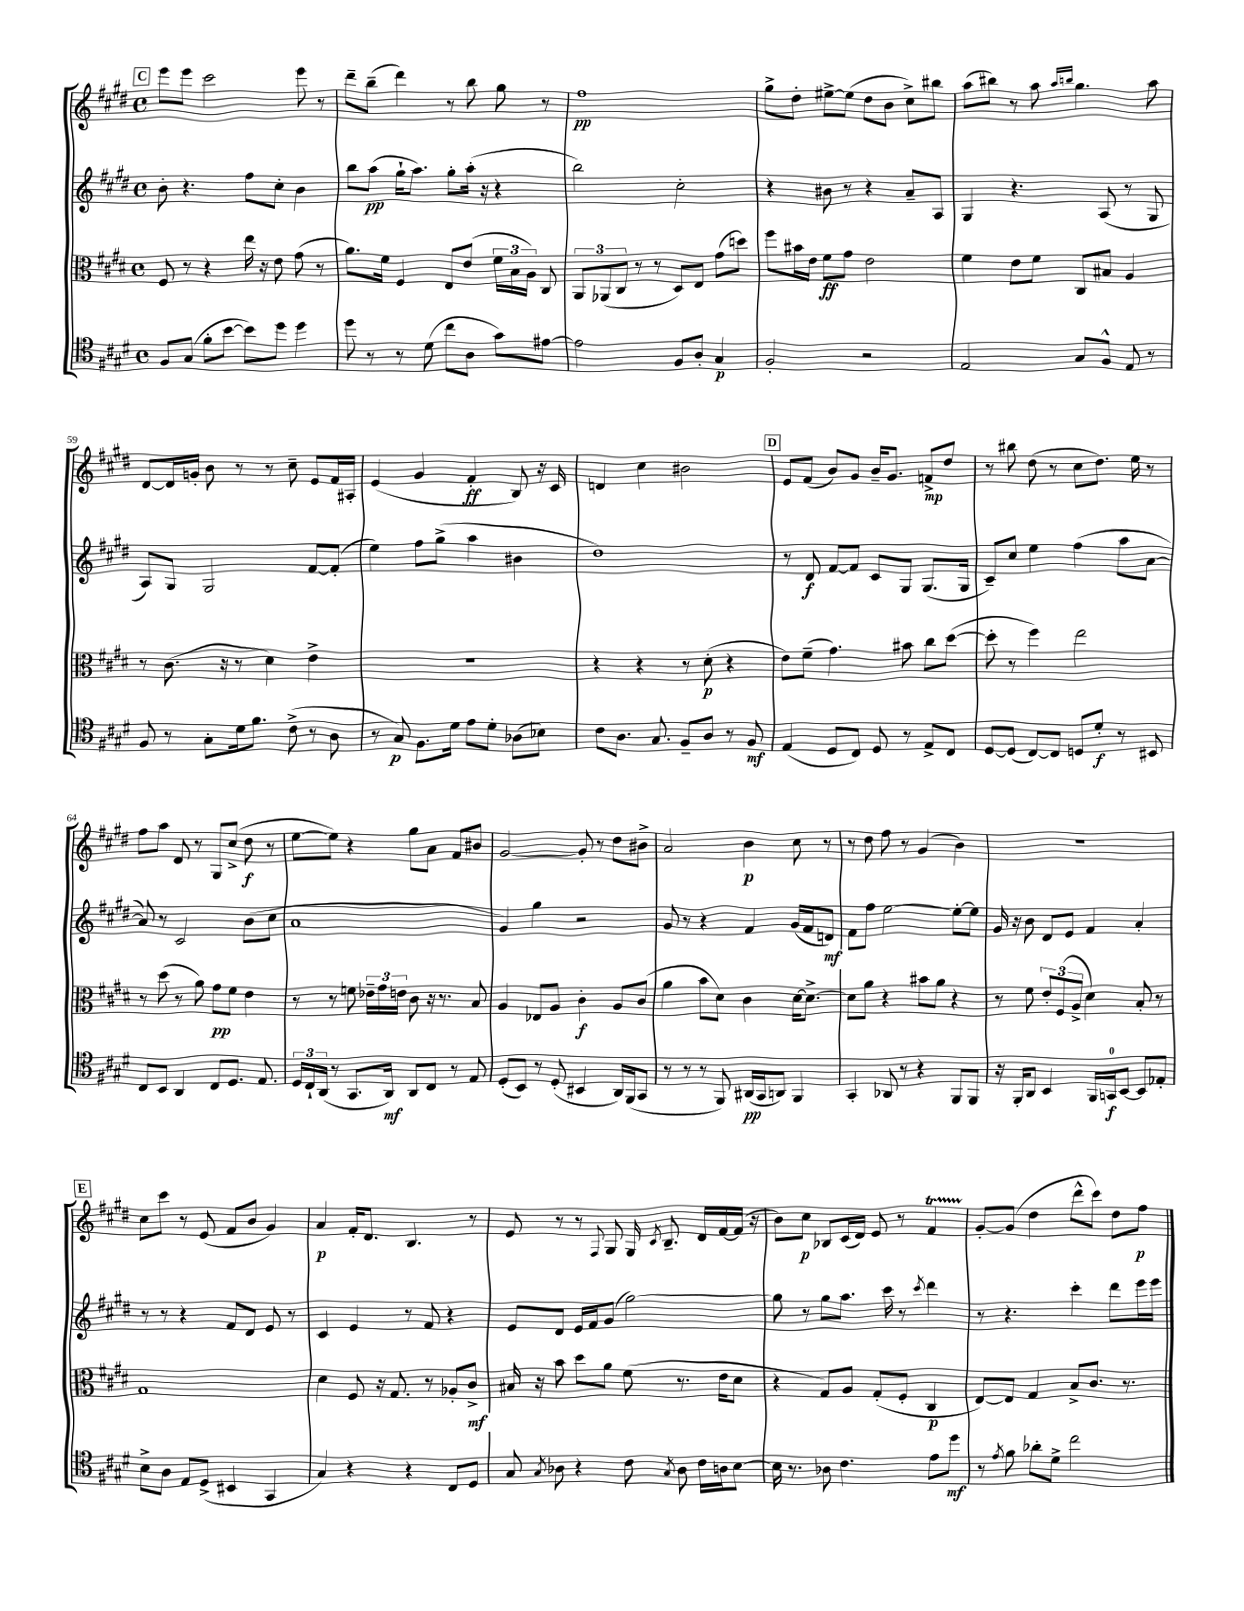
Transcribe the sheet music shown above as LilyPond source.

<<
\new StaffGroup <<
\new Staff = "s0" {
    \clef treble \key e \major \defaultTimeSignature \time 4/4
    \autoBeamOff \mark \markup { \box "C" } e'''8[ e'''8] cis'''2 e'''8 r8 |
    dis'''8[-- b''8]--( dis'''4) r8 b''8 gis''8 r8 |
    fis''1\pp |
    gis''8[-> dis''8]-. eis''8[~-> eis''8]( dis''8[ b'8] cis''8[->) bis''8] |
    a''8[( bis''8]) r8 a''8 \grace { a''16[ b''16] } gis''4. a''8 |
    dis'8[~ dis'16 g'16]-. b'8 r8 r8 cis''8-- e'8[ fis'16 ais16]-. |
    e'4( gis'4 fis'4-.\ff b8) r16 cis'16 |
    d'4 cis''4 bis'2 |
    \mark \markup { \box "D" } e'8[ fis'8]( b'8[) gis'8] b'16[-- gis'8.] f'8[->\mp dis''8] |
    r8 bis''8 dis''8( r8 cis''8[ dis''8.]) e''16 r8 |
    fis''8[ a''8] dis'8 r8 gis8[ cis''8]->( dis''8\f r8 |
    e''8[~ e''8]) r4 gis''8[ a'8] fis'8[ bis'8] |
    gis'2~ gis'8-. r8 dis''8[ bis'8]-> |
    a'2 b'4\p cis''8 r8 |
    r8 dis''8 fis''8 r8 gis'4( b'4) |
    R1 |
    \mark \markup { \box "E" } cis''8[ cis'''8] r8 e'8( fis'8[ b'8] gis'4) |
    a'4\p fis'16[-. dis'8.] b4. r8 |
    e'8 r8 r8 \appoggiatura { fis8 } gis8 gis16 \acciaccatura { cis'8 } b8.-- dis'16[ fis'16~ fis'16]( r16 |
    b'8[) cis''8]\p bes8[ cis'16( dis'16]) e'8 r8 fis'4\startTrillSpan |
    gis'8[~-.\stopTrillSpan gis'8]( dis''4 dis'''8[-^ cis'''8]) dis''8[ fis''8]\p \bar "|." |
}
\new Staff = "s1" {
    \clef treble \key e \major \defaultTimeSignature \time 4/4
    \autoBeamOff \mark \markup { \box "C" } b'8-. r4. fis''8[ cis''8]-. b'4 |
    b''8[ a''8]\pp( gis''16[-! a''8.]) gis''8[-. a''16]-.( r16 r4 |
    b''2) cis''2-. |
    r4 bis'8 r8 r4 a'8[-- a8] |
    gis4 r4. a8( r8 gis8 |
    a8[) gis8] gis2 fis'8[~ fis'8]-.( |
    e''4) fis''8[ gis''8]->( a''4 bis'4 |
    dis''1) |
    \mark \markup { \box "D" } r8 dis'8\f fis'8[~ fis'8] cis'8[ gis8] gis8.[( gis16] |
    cis'8[--) cis''8] e''4 fis''4( a''8[ a'8]~ |
    a'8) r8 cis'2 b'8[( cis''8] |
    a'1 |
    gis'4) gis''4 r2 |
    gis'8 r8 r4 fis'4 gis'16[( fis'16 d'8]\mf) |
    fis'8[ fis''8] e''2~ e''8[~-. e''8] |
    gis'16 r16 b'8 dis'8[ e'8] fis'4 a'4-. |
    \mark \markup { \box "E" } r8 r8 r4 fis'8[ dis'8] e'8 r8 |
    cis'4 e'4 r8 fis'8 r4 |
    e'8[ dis'8] e'16[ fis'16 gis'8]( gis''2~) |
    gis''8 r8 gis''8[ a''8.] cis'''16 r8 \acciaccatura { cis'''8 } dis'''4 |
    r8 r4. cis'''4-. dis'''8[ e'''16 e'''16] \bar "|." |
}
\new Staff = "s2" {
    \clef alto \key e \major \defaultTimeSignature \time 4/4
    \autoBeamOff \mark \markup { \box "C" } fis8 r8 r4 e''16 r16 e'8 gis'8( r8 |
    a'8.[) fis'16] fis4 e8[ e'8]( \tuplet 3/2 { fis'16[ b16 a16]) } cis8 |
    \tuplet 3/2 { a,8[ aes,8( cis8] } r8 r8 dis8[) e8] gis'8[( d''8]) |
    fis''8[ bis'16 e'16] fis'8[\ff gis'8] e'2 |
    fis'4 e'8[ fis'8] cis8[ bis8] a4 |
    r8 cis'8.( r16 r8 dis'4) e'4-> |
    R1 |
    r4 r4 r8 dis'8-.\p( r4 |
    \mark \markup { \box "D" } e'8[) fis'8]--( gis'4.) bis'8 cis''8[ dis''8]~( |
    dis''8-. r8 fis''4) e''2 |
    r8 dis''8( r8 a'8) gis'8[\pp fis'8] e'4 |
    r8 r8 f'8 \tuplet 3/2 { ees'16[-- gis'16 e'16] } cis'8 r16 r8. b8 |
    a4 ees8[ a8] cis'4-.\f a8[ cis'8]( |
    a'4 b'8[ dis'8]) cis'4 dis'16[~ dis'8.]~-> |
    dis'8[ a'8] r4 bis'8[ a'8] r4 |
    r8 fis'8 \tuplet 3/2 { e'8[-. fis8( a8]-> } dis'4) b8-. r8 |
    \mark \markup { \box "E" } gis1 |
    dis'4 fis8 r16 gis8. r8 aes8[-. cis'8]->\mf |
    bis16 r16 b'8 dis''8[ a'8] fis'8( r8. e'16[ dis'8] |
    r4 gis8[) a8] gis8[-.( fis8]-. cis4\p |
    e8[~) e8] gis4 b8[-> cis'8.] r8. \bar "|." |
}
\new Staff = "s3" {
    \clef tenor \key e \major \defaultTimeSignature \time 4/4
    \autoBeamOff \mark \markup { \box "C" } fis8[ gis8]( fis'8[-. b'8]~ b'8[) dis''8] dis''4 |
    dis''8 r8 r8 dis'8( cis''8[ a8] gis'8[) eis'8]~ |
    eis'2 fis8[ a8]-. gis4\p |
    fis2-. r2 |
    e2 gis8[ fis8]-^ e8 r8 |
    fis8 r8 gis8[-. dis'16 fis'8.] cis'8->( r8 a8 |
    r8 gis8\p) fis8.[ dis'16] e'8[ dis'8]-. aes8[( bes8]) |
    cis'8[ a8.] gis8. fis8[-- a8] r8 fis8\mf |
    \mark \markup { \box "D" } e4( dis8[ cis8]) dis8 r8 e8[-> cis8] |
    dis8[~ dis8]( cis8[~) cis8] d8[ dis'8]-.\f r8 bis,8 |
    cis8[ b,8] a,4 cis8[ dis8.] e8. |
    \tuplet 3/2 { dis16[ cis16-! a,16]( } r8 gis,8.[ a,16]\mf) a,8[ cis8] r8 e8 |
    dis8[-.( b,8]) r8 dis8-.( bis,4 a,16[) fis,16( gis,8] |
    r8 r8 r8 fis,8) ais,16[\pp( gis,16 a,8]) fis,4 |
    gis,4-. aes,8 r8 r4 fis,8[ fis,8] |
    r16 fis,16[-. a,8] b,4 fis,16[ g,16-0\f b,8]~ b,8[ ees8]-. |
    \mark \markup { \box "E" } b8[-> a8] e8[ dis8]->( bis,4 gis,4 |
    gis4) r4 r4 cis8[ dis8] |
    gis8 \acciaccatura { gis8 } aes8 r4 cis'8 \acciaccatura { gis8 } aes8 cis'16[ a16 b8]~ |
    b16 r8. aes8 cis'4. e'8[ dis''8]\mf |
    r8 \acciaccatura { e'8 } fis'8 aes'8[-. dis'8]-> cis''2 \bar "|." |
}
>>
>>
\layout { \context { \Score currentBarNumber = #54 } }
